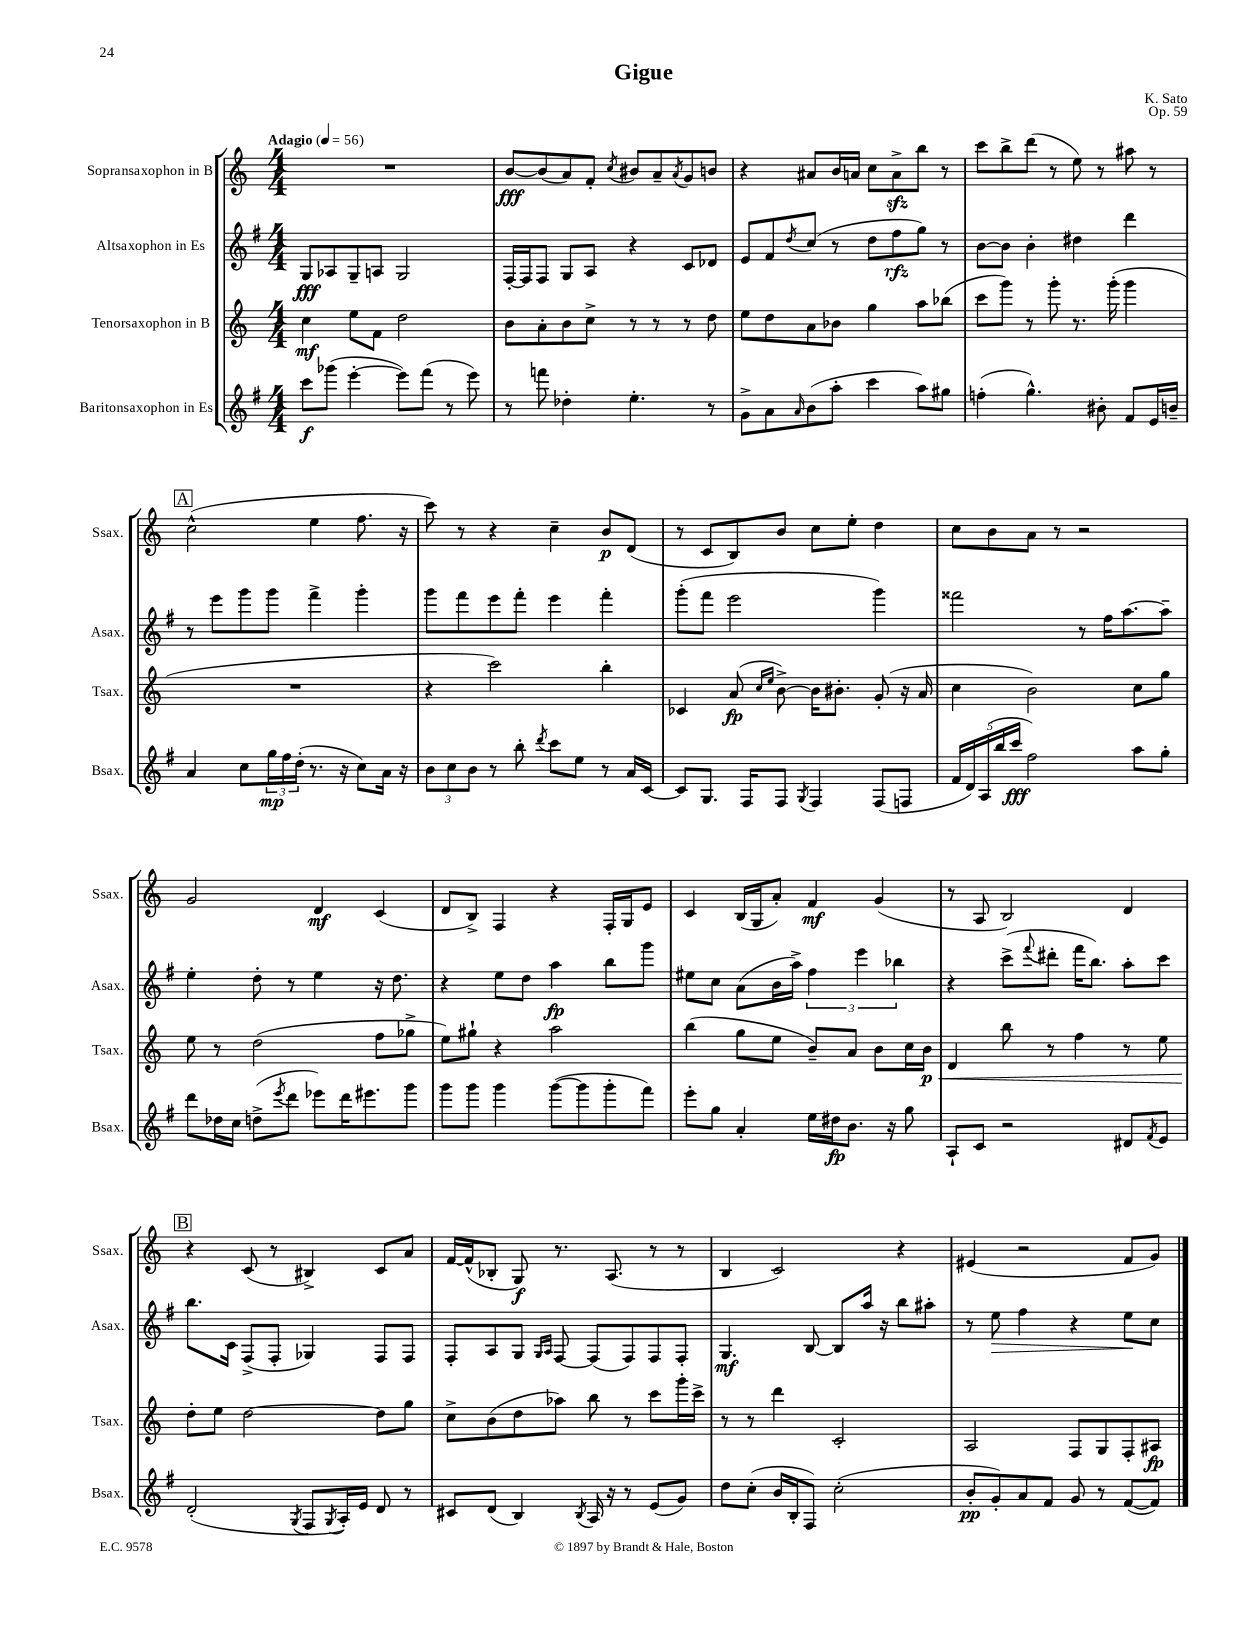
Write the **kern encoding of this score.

**kern	**kern	**kern	**kern
*staff4	*staff3	*staff2	*staff1
*clefG2	*clefG2	*clefG2	*clefG2
*k[f#]	*k[]	*k[f#]	*k[]
*M4/4	*M4/4	*M4/4	*M4/4
*MM56	*MM56	*MM56	*MM56
8ccc\L	4cc\	8G/L	1r
(8ggg-\J	.	8A-/	.
[4eee'\	8ee\L	8G~/	.
.	8f\J	8A/J	.
8eee\]L)	2dd\	2G/	.
(8fff#\J	.	.	.
8r	.	.	.
8eee\)	.	.	.
=	=	=	=
8r	8b\L	[16F#'/LL	[8b/L
.	.	16F#/]J	.
8fff\	8a'\	8F#/J	(8b/]
4dd-'\	8b\	8G/L	8a/)
.	8cc^\J	8A/J	8f'/J
.	.	.	8qcc/
4.ee'\	8r	4r	8b#/L
.	8r	.	8a~/
.	.	.	8qa/
.	8r	8c/L	8g/
8r	8dd\	8d-/J	8b/J
=	=	=	=
8g^\L	8ee\L	8e/L	4r
8a\	8dd\	8f#/	.
16qqa/	.	8qdd/	.
(8b\	8a\	(8cc/J	8a#/L
8aa'\J	8b-\J	8r	16b/L
.	.	.	16a/JJ
4ccc\	4gg\	8dd\L	8cc\L
.	.	8ff#\	8a^\
8aa\L)	8aa\L	8gg\J)	8bb\J
8gg#\J	(8bb-\J	8r	8r
=	=	=	=
(4ff'\	8ccc\L	[8b\L	8ccc\L
.	8ggg\J)	8b\]J	8bb^\
4.gg^^\)	8r	4b'\	(8ddd\J
.	8ggg'\	.	8r
.	8.r	4dd#\	8ee\)
8b#'\	.	.	8r
.	(16ggg'\	.	.
8f#/L	4ggg\	4ddd\	8aa#\
16e/L	.	.	8r
16b~/JJ	.	.	.
=	=	=	=
4a/	1r	8r	(2cc^^\
.	.	8eee\L	.
8cc\L	.	8ggg\	.
24gg\L	.	8ggg\J	.
24ff#\	.	.	.
(24dd'\JJ	.	.	.
8.r	.	4fff#^\	4ee\
16r	.	.	.
8cc\L)	.	4ggg'\	8.ff\
16a\Jk	.	.	.
16r	.	.	16r
=	=	=	=
12b\L	4r	8ggg\L	8ccc\)
12cc\	.	.	.
.	.	8fff#\	8r
12b\J	.	.	.
8r	2ccc\)	8eee\	4r
8bb'\	.	8fff#'\J	.
8qddd/	.	.	.
8ccc\L	.	4eee\	4cc~\
8ee\J	.	.	.
8r	4bb'\	4fff#'\	8b/L
16a/LL	.	.	(8d/J
[16c/JJ	.	.	.
=	=	=	=
8c/]L	4c-/	(8ggg'\L	8r
8.G/J	.	8fff#\J	8c/L
.	(8a/	2eee\	8B/)
16F#/LK	.	.	.
.	16qqcc/LL	.	.
.	16qqee/JJ	.	.
8F#/J	[8b^\)	.	8b/J
8qG/	.	.	.
4F#/	16b\]LK	.	8cc\L
.	8.b#'\J	.	.
.	.	.	8ee'\J
(8F#/L	(8g'/	4ggg\)	4dd\
8F/J	16r	.	.
.	16a/	.	.
=	=	=	=
20f#/LL	4cc\	2fff##\	8cc\L
20d/)	.	.	.
(20A/	.	.	.
.	.	.	8b\
20bb/	.	.	.
20ccc/JJ	.	.	.
2ff#\)	2b\)	.	8a\J
.	.	.	8r
.	.	8r	2r
.	.	16ff#\LK	.
.	.	[8.aa\	.
8aa\L	8cc\L	.	.
8gg'\J	8gg\J	8aa~\]J	.
=	=	=	=
8ddd\L	8ee\	4ee'\	2g/
16dd-\L	8r	.	.
16cc\JJ	.	.	.
(8dd^\L	(2dd\	8dd'\	.
8qeee/	.	.	.
8ddd\J	.	8r	.
8eee-\L)	.	4ee\	4d/
16ddd\K	.	.	.
8.eee#\	.	.	.
.	8ff\L	16r	(4c/
.	.	8.dd\	.
8ggg\J	8gg-^\J	.	.
=	=	=	=
8ggg\L	8ee\L)	4r	8d/L
8ggg\J	8gg#`\J	.	8B^/J)
4ggg\	4r	8ee\L	4F/
.	.	8dd\J	.
([8ggg\L	2aa\	4aa\	4r
8ggg\]	.	.	.
8ggg'\	.	8bb\L	16F'/LL
.	.	.	16G/J
8fff#\J)	.	8ggg\J	8e/J
=	=	=	=
8eee'\L	(4bb\	8ee#\L	4c/
8gg\J	.	8cc\J	.
4a'/	8gg\L	(8a\L	(16B/LL
.	.	.	16G/J
.	8ee\J	16b\L	8a'/J)
.	.	16aa^\JJ)	.
16ee\LL	8b~/L)	6ff#\	4f/
16dd#\J	.	.	.
8.b\J	8a/J	.	.
.	.	6eee\	.
.	8b\L	.	(4g/
16r	.	.	.
.	.	6bb-\	.
8gg\	16cc\L	.	.
.	16b\JJ	.	.
=	=	=	=
8A`/L	4d/	4r	8r
8c/J	.	.	8A/
2r	8bb\	(8ccc^\L	2B/)
.	.	8qqfff#/	.
.	8r	8ddd#'\J	.
.	4ff\	16fff#\LK	.
.	.	8.bb\J)	.
8d#/L	8r	8aa'\L	4d/
8qf#/	.	.	.
8e/J	8ee\	8ccc\J	.
=	=	=	=
(2d'/	8dd'\L	8.bb\L	4r
.	8ee\J	.	.
.	.	16c\Jk	.
.	[2dd\	(8F#^/L	(8c/
.	.	8F#'/J	8r
8qG/	.	.	.
8F#/L	.	4G-/)	4B#^/)
8qG/	.	.	.
16A'/L)	.	.	.
16e/JJ	.	.	.
8d/	8dd\]L	8F#/L	8c/L
8r	8gg\J	8F#/J	8a/J
=	=	=	=
8c#/L	8cc^\L	8F#'/L	[16f/LL
.	.	.	(16f^^/]J
(8d/J	(8b\	8A/	8B-'/J
4B/)	8dd\	8G/J	8G/)
.	.	16qqG/LL	.
.	.	16qqA/JJ	.
.	8aa-\J)	[8F#/	8.r
8qB/	.	.	.
16A/	8bb\	(8F#/]L	.
16r	.	.	(8.A/
8r	8r	8F#/)	.
(8e/L	8ccc\L	8F#/	8r
8g/J)	16ggg'\L	8F#'/J	8r
.	16ccc^\JJ	.	.
=	=	=	=
8dd\L	8r	4.G/	4B/
(8cc'\J	8r	.	.
16b/LL	4ddd\	.	2c/)
16B'/J	.	.	.
8F#/J)	.	[8B/	.
(2cc'\	2c'/	8B/]L	.
.	.	16aa/Jk	.
.	.	16r	.
.	.	8bb\L	4r
.	.	8aa#'\J	.
=	=	=	=
8b'/L	2A/	8r	(4e#/
8g'/)	.	8ee\	.
8a/	.	4ff#\	2r
8f#/J	.	.	.
8g/	8F/L	4r	.
8r	8G/	.	.
([8f#/L	8F'/	8ee\L	8f/L
8f#/]J)	8A#/J	8cc\J	8g/J)
==	==	==	==
*-	*-	*-	*-
